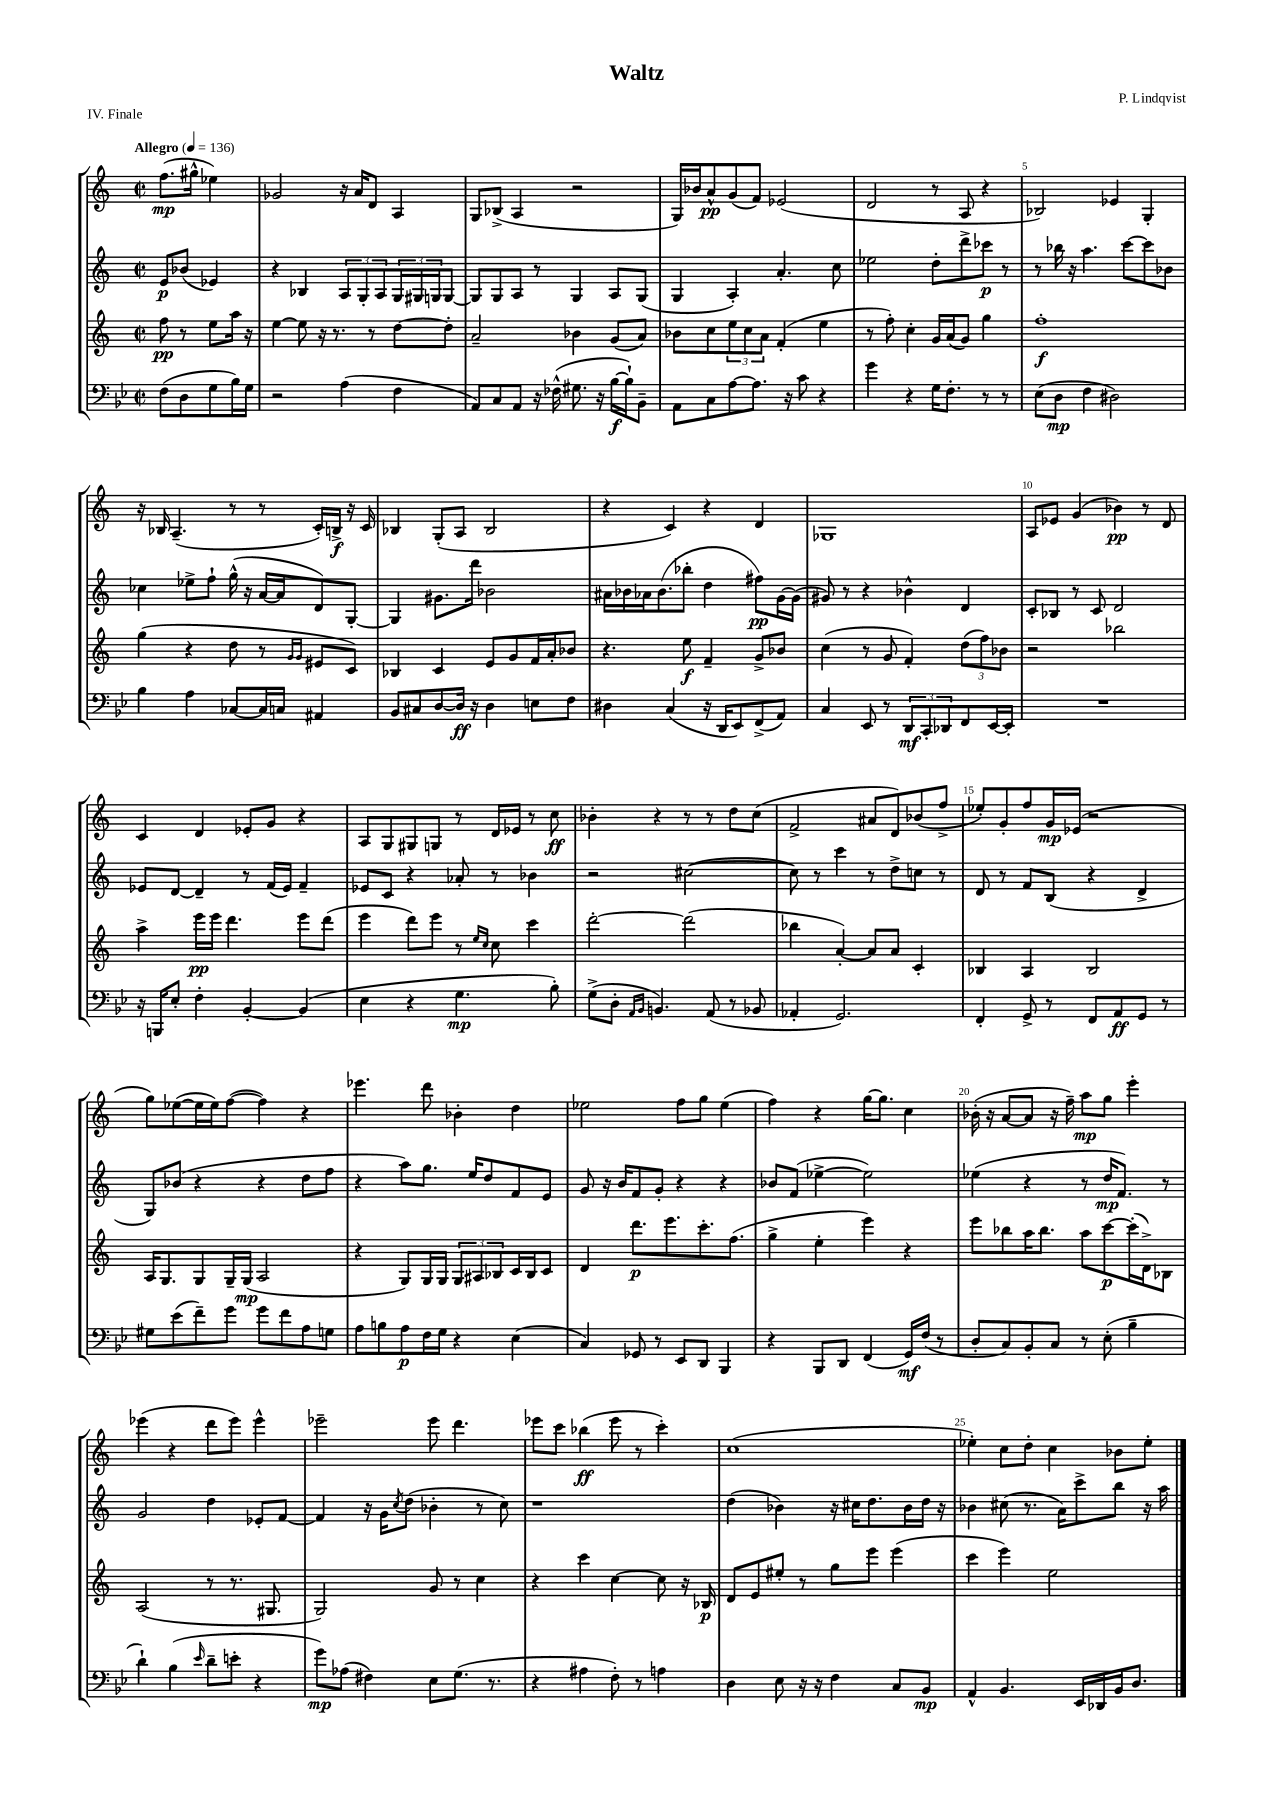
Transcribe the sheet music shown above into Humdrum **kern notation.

**kern	**kern	**kern	**kern
*staff4	*staff3	*staff2	*staff1
*clefF4	*clefG2	*clefG2	*clefG2
*k[b-e-]	*k[]	*k[]	*k[]
*M2/2	*M2/2	*M2/2	*M2/2
*met(c|)	*met(c|)	*met(c|)	*met(c|)
*MM136	*MM136	*MM136	*MM136
(8F	8ff	8e	(8.ff
8D	8r	(8b-	.
.	.	.	16gg#^^
8G	8ee	4e-)	4ee-)
16B-)	16aa	.	.
16G	16r	.	.
=	=	=	=
2r	[4ee	4r	2g-
.	8ee]	4B-	.
.	16r	.	.
.	8.r	.	.
(4A	.	12A	16r
.	.	.	16a
.	.	12G'	.
.	8r	.	8d
.	.	12A	.
4F	[8dd	24G	4A
.	.	24G#	.
.	.	24G	.
.	8dd']	[8G	.
=	=	=	=
8AA)	2a~	8G]	8G
8C	.	8G	(8B-^
8AA	.	8A	4A
16r	.	8r	.
(16F-^^	.	.	.
8.G#	4b-	4G	2r
16r	.	.	.
[16B-	(8g	8A	.
16B-`])	.	.	.
8BB-~	8a)	(8G	.
=	=	=	=
8AA	8b-	4G	16G)
.	.	.	16b-
8C	8cc	.	8a^^
[8A	12ee	4A')	(8g
.	12cc	.	.
8.A]	.	.	8f)
.	12a	.	.
.	(4f'	4.a'	(2e-
16r	.	.	.
8c	.	.	.
4r	4ee	.	.
.	.	8cc	.
=	=	=	=
4g	8r	2ee-	2d
.	8ff')	.	.
4r	4cc'	.	.
16G	16g	8dd'	8r
8.F'	(16a	.	.
.	8g)	8ddd^	8A
8r	4gg	8ccc-	4r
8r	.	8r	.
=	=	=	=
(8E-	1ff'	8r	2B-)
8D	.	16bb-	.
.	.	16r	.
4F	.	4.aa	.
2D#)	.	.	4e-
.	.	[8ccc	.
.	.	8ccc]	4G'
.	.	8b-	.
=	=	=	=
4B-	(4gg	4cc-	16r
.	.	.	16B-
.	.	.	(4.A~
4A	4r	8ee-^	.
.	.	8ff`	.
[8C-	8dd	(16gg^^	8r
.	.	16r	.
16C-]	8r	[16a	8r
16C	.	16a]	.
.	16qqg	.	.
.	16qqg	.	.
4AA#	8e#	8d)	16c')
.	.	.	16B^
.	8c)	[8G'	16r
.	.	.	16c
=	=	=	=
8BB-	4B-	4G]	4B-
8C#	.	.	.
[8D	4c	8.g#	(8G'
16D]	.	.	8A
16r	.	16ddd	.
4D	8e	2b-	2B-
.	8g	.	.
8E	16f	.	.
.	16a'	.	.
8F	8b-	.	.
=	=	=	=
4D#	4.r	16a#	4r
.	.	16b-	.
.	.	16a-	.
.	.	(8.b-	.
(4C	.	.	4c)
.	8ee	8bb-'	.
16r	4f~	4dd	4r
16DD	.	.	.
8EE-)	.	.	.
(8FF^	8g^	8ff#)	4d
8AA)	8b-	[16g	.
.	.	(16g]	.
=	=	=	=
4C	(4cc	8g#)	1G-
.	.	8r	.
8EE-	8r	4r	.
8r	8g	.	.
12DD	4f')	4b-^^	.
12CC'	.	.	.
12DD-	.	.	.
8FF	(12dd	4d	.
.	12ff)	.	.
[16EE-	.	.	.
.	12b-	.	.
16EE-']	.	.	.
=	=	=	=
1r	2r	8c'	8A
.	.	8B-	8e-
.	.	8r	(4g
.	.	8c	.
.	2bb-	2d	4b-)
.	.	.	8r
.	.	.	8d
=	=	=	=
16r	4aa^	8e-	4c
16BBB	.	.	.
8E-'	.	[8d	.
4F'	16eee	4d~]	4d
.	16eee	.	.
.	4.ddd	.	.
[4BB-'	.	8r	8e-'
.	.	(16f	8g
.	.	16e-)	.
(4BB-]	8eee	4f~	4r
.	(8ddd	.	.
=	=	=	=
4E-	4eee	8e-	8A
.	.	8c	8G
4r	8ddd)	4r	8G#
.	8eee	.	8G
4.G	8r	8a-'	8r
.	16qqee	.	.
.	16qqcc	.	.
.	8cc	8r	16d
.	.	.	16e-
.	4ccc	4b-	8r
8B-')	.	.	8cc
=	=	=	=
(8G^	[2ddd'	2r	4b-'
8D'	.	.	.
16qqAA	.	.	.
16qqBB-	.	.	.
4.BB)	.	.	4r
.	(2ddd]	([2cc#	8r
(8AA	.	.	8r
8r	.	.	8dd
8BB-	.	.	(8cc
=	=	=	=
4AA-'	4bb-	8cc#])	2f^
.	.	8r	.
2.GG)	[4a')	4ccc	.
.	8a]	8r	8a#
.	8a	8dd^	8d)
.	4c'	8cc	(8b-
.	.	8r	8ff^
=	=	=	=
4FF'	4B-	8d	8ee-')
.	.	8r	8g'
8GG^	4A	8f	8ff
8r	.	(8B	16g
.	.	.	(16e-
8FF	2B-	4r	2r
8AA	.	.	.
8GG	.	4d^	.
8r	.	.	.
=	=	=	=
8G#	16A	8G)	8gg)
.	8.G	.	.
(8e-	.	(8b-	([8ee-
8f~)	8G	4r	16ee-]
.	.	.	16ee-)
8g	16G~	.	([8ff
.	(16G	.	.
8g	2A	4r	4ff])
8f	.	.	.
8A	.	8dd	4r
8G	.	8ff	.
=	=	=	=
8A	4r	4r	4.eee-
8B	.	.	.
8A	8G)	8aa)	.
16F	16G	8.gg	8ddd
16G	16G	.	.
4r	12G	.	4b-'
.	.	16ee	.
.	12A#	.	.
.	.	8dd	.
.	12B-	.	.
(4E-	16c	8f	4dd
.	16B-	.	.
.	8c	8e	.
=	=	=	=
4C)	4d	8g	2ee-
.	.	16r	.
.	.	16b	.
8GG-	8.ddd	8f	.
8r	.	8g'	.
.	8.eee	.	.
8EE-	.	4r	8ff
8DD	8.ccc'	.	8gg
4BBB-	.	4r	(4ee-
.	(8.ff	.	.
=	=	=	=
4r	4gg^	8b-	4ff)
.	.	(8f	.
8BBB-	4ee'	[4ee-^	4r
8DD	.	.	.
(4FF	4eee)	2ee-])	[16gg
.	.	.	8.gg]
16GG)	4r	.	4cc
(16F	.	.	.
8r	.	.	.
=	=	=	=
8D'	8eee	(4ee-	(16b-'
.	.	.	16r
8C)	8bb-	.	[8a
8BB-'	16aa	4r	8a]
.	8.bb-	.	.
8C	.	.	16r
.	.	.	16ff~)
8r	8aa	8r	8aa
(8E-'	[8ccc	16dd	8gg
.	.	8.f)	.
4B-~	(16ccc']	.	4eee'
.	16d^)	.	.
.	8B-	8r	.
=	=	=	=
4d`)	(2A	2g	(4eee-
(4B-	.	.	4r
16qqe-	.	.	.
8d~	8r	4dd	8ddd
8e'	8.r	.	8eee-)
4r	.	8e-'	4eee-^^
.	8.G#	.	.
.	.	[8f	.
=	=	=	=
8g)	2G)	4f]	2eee-~
(8A-	.	.	.
4F#)	.	16r	.
.	.	16g	.
.	.	8qcc	.
.	.	(8dd	.
8E-	8g	4b-'	8eee-
(8.G	8r	.	4.ddd
.	4cc	8r	.
8.r	.	.	.
.	.	8cc)	.
=	=	=	=
4r	4r	1r	8eee-
.	.	.	8ccc
4A#	4ccc	.	(4bb-
8F')	[4cc	.	8eee-
8r	.	.	8r
4A	8cc]	.	4ccc')
.	16r	.	.
.	16B-	.	.
=	=	=	=
4D	8d	(4dd	(1cc
.	8e	.	.
8E-	8ee#'	4b-)	.
16r	8r	.	.
16r	.	.	.
4F	8gg	16r	.
.	.	16cc#	.
.	8eee	8.dd	.
8C	(4eee	.	.
.	.	16b-	.
8BB-	.	16dd	.
.	.	16r	.
=	=	=	=
4AA^^	4ccc	4b-	4ee-')
4.BB-	4eee)	(8cc#	8cc
.	.	8.r	8dd'
.	2ee	.	4cc
.	.	16a)	.
16EE-	.	8ccc^	.
16DD-	.	.	.
16BB-	.	8bb	8b-
8.D	.	.	.
.	.	16r	8ee-'
.	.	16aa	.
==	==	==	==
*-	*-	*-	*-
